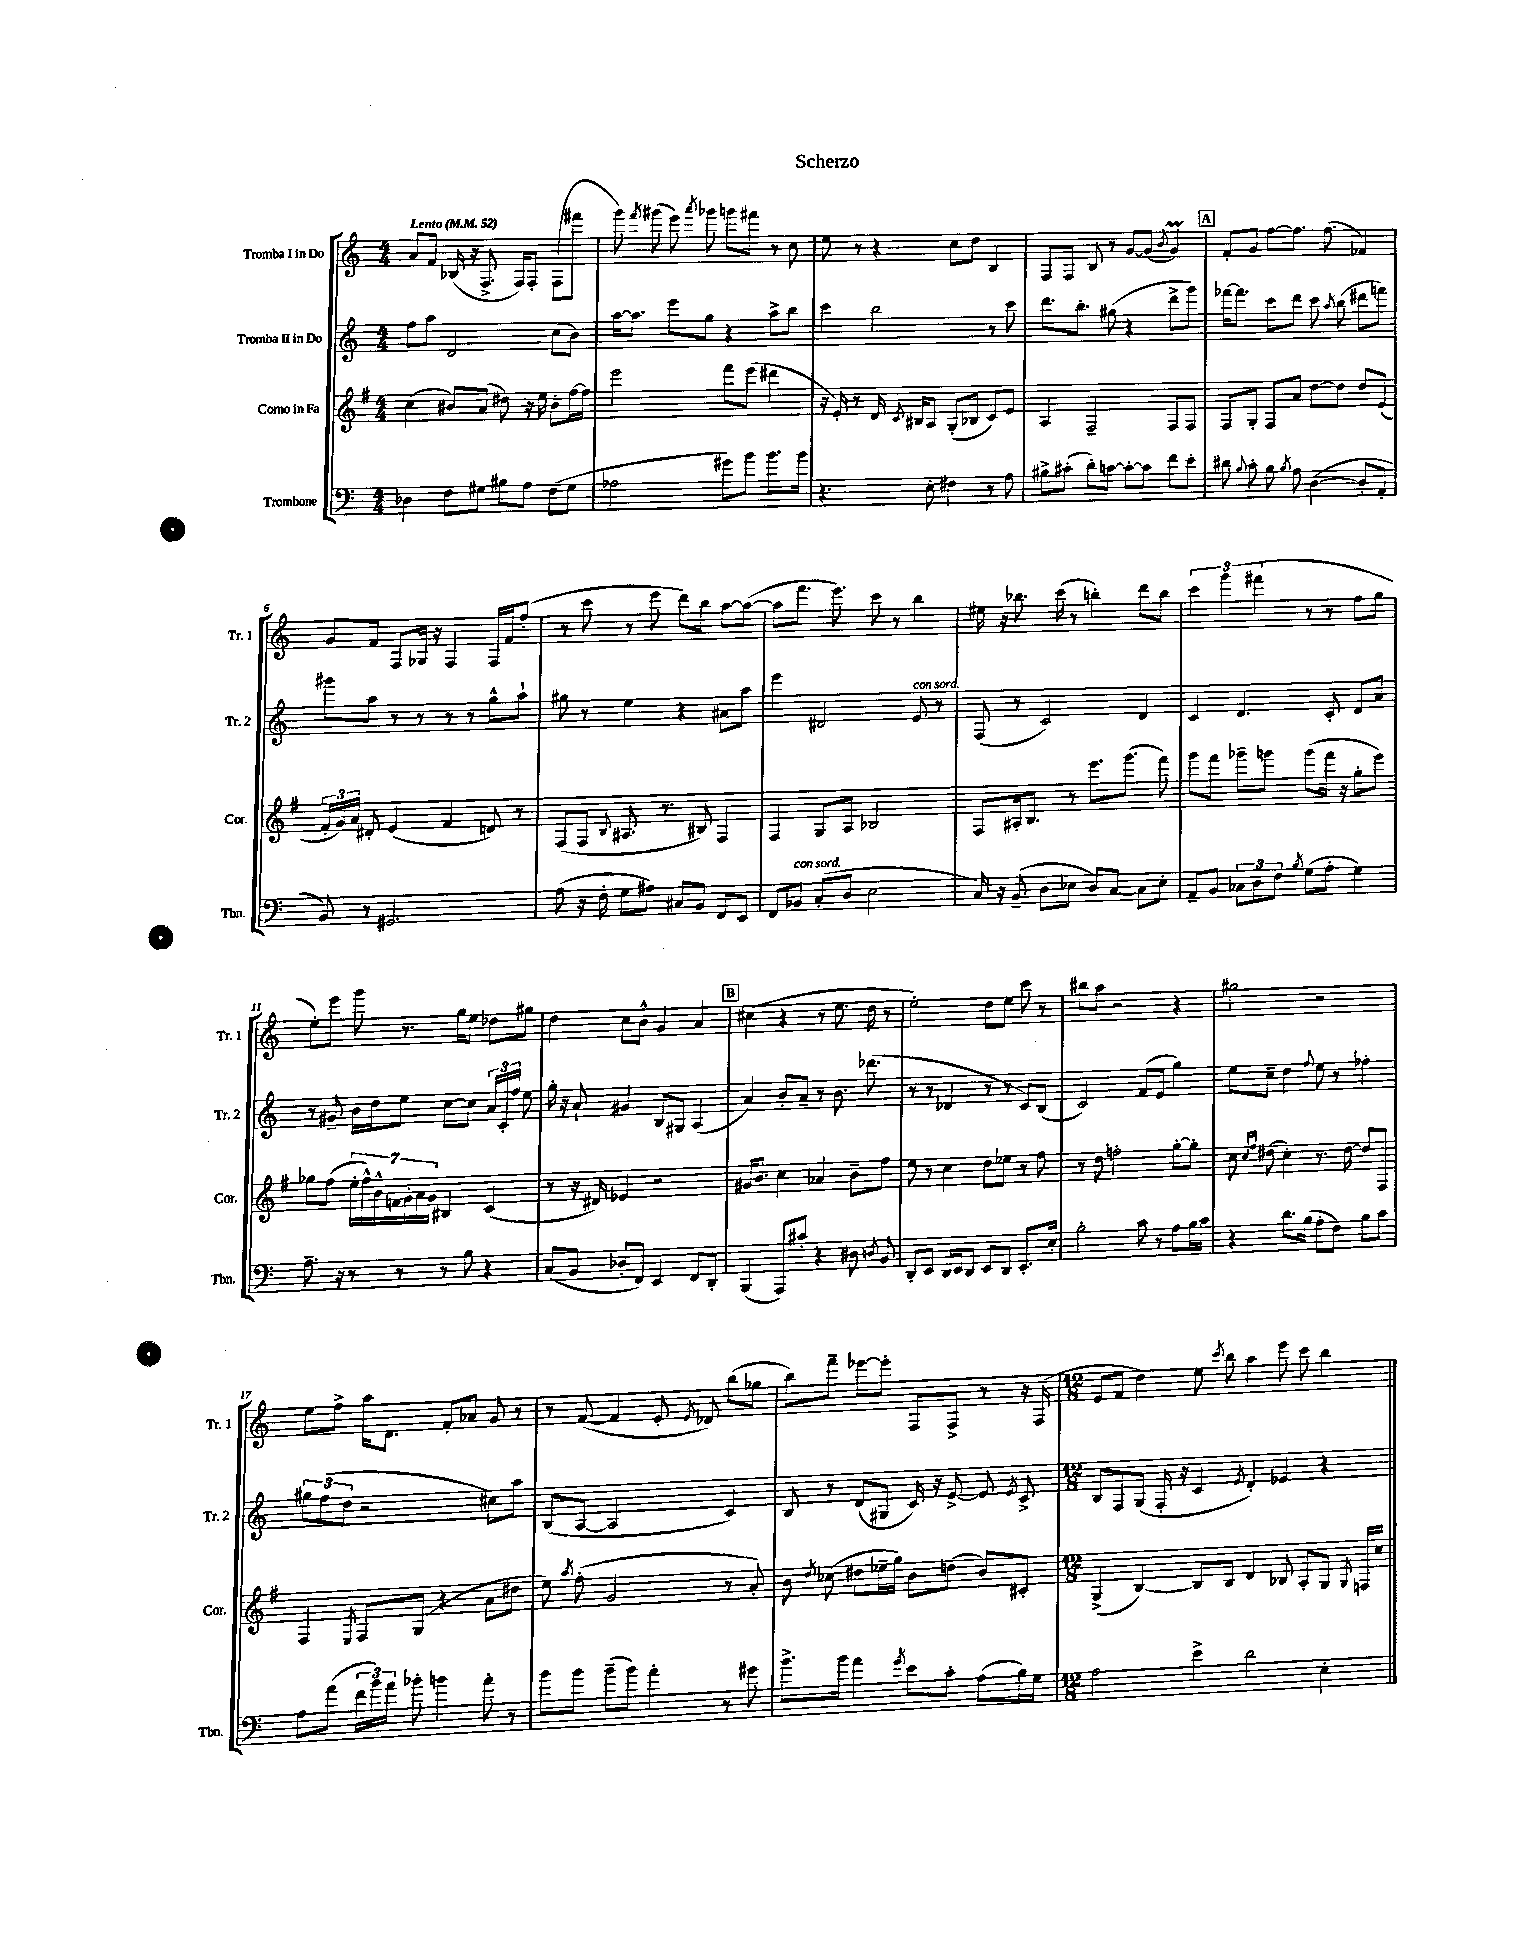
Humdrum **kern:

**kern	**kern	**kern	**kern
*staff4	*staff3	*staff2	*staff1
*clefF4	*clefG2	*clefG2	*clefG2
*k[]	*k[f#]	*k[]	*k[]
*M4/4	*M4/4	*M4/4	*M4/4
*MM52	*MM52	*MM52	*MM52
4D-\	(4cc\	8ff\L	8a/L
.	.	8aa\J	8f/J
8F\L	8b#/L)	2d/	(16B-/
.	.	.	16r
8G#\J	(8a/J	.	8.F^/
8B#\L	8dd#\)	.	.
.	.	.	16F/LK)
8A\J	16r	.	8F'/J
.	16ee\	.	.
(8F\L	8b#'\L	(8cc\L	(8F\L
8G#\J	[16ff#\L	8b\J)	8fff#\J
.	16ff#\]JJ	.	.
=	=	=	=
2A-\	2eee\	[16aa\LK	8ggg\)
.	.	8.aa\]J	.
.	.	.	8qfff/
.	.	.	(8ggg#\
.	.	8eee\L	8eee\)
.	.	.	8qaaa/
.	.	8gg\J	8ggg-\
8g#\L)	8fff#\L	4r	8ggg\L
8b\J	(8eee\J	.	8fff#\J
8.b\L	4ddd#\	8aa^\L	8r
.	.	8bb\J	8cc\
16b\Jk	.	.	.
=	=	=	=
4.r	16r	4ccc\	8ee\
.	16e'/)	.	.
.	8r	.	8r
.	16d/	2bb\	4r
.	8qc/	.	.
.	16B#/LK	.	.
8E'\	8A/J	.	.
4F#\	(8G'/L	.	8cc\L
.	8B-/J	.	8dd\J
8r	8c/L)	8r	4B/
8A\	8e/J	8ccc\	.
=	=	=	=
8B#^\L	4A/	8.ddd\L	8F/L
(8c#'\J	.	.	8F/J
.	.	8.bb'\J	.
8d'\L)	2F#~/	.	8B/
[8c\J	.	(8gg#\	8r
8c'\_L	.	4r	[8g/L
8c\]J	.	.	(8g/]J
.	.	.	8qb/
8f\L	8F#/L	8ddd^\L	4g/)
8e'\J	8F#/J	8ggg\J)	.
=	=	=	=
8d#\	8F#/L	[16fff-\LK	8f'/L
.	.	8.fff-\]J	.
8qqB/	.	.	.
8c'\	8G'/J	.	8g/J
8B\	8F#/L	8ccc\L	[8ff\L
8qB/	.	.	.
8A\	8a/J	8ddd\J	8.ff\]J
([4D\	[8dd\L	8ccc\	.
.	.	.	(8.ff\
.	.	8qaa/	.
.	8dd\]J	(8bb\	.
8D'/]L	8dd/L	8ddd#\L	4f-/)
8AA'/J	(8e/J	8fff\J)	.
=	=	=	=
8BB/)	24f#'/LL	8ggg#\L	8g/L
.	24g/)	.	.
.	24a/JJ	.	.
8r	8d#'/	8aa\J	8f/J
2.GG#/	(4e/	8r	8F/L
.	.	8r	16G-/Jk
.	.	.	16r
.	4f#/	8r	4F/
.	.	8r	.
.	8d/)	8gg^^\L	16F/LL
.	.	.	16f/J
.	8r	8aa`\J	(8ff'/J
=	=	=	=
(8A\	(8F#/L	8gg#\	8r
16r	8F#/J	8r	8ccc\
16F'\	.	.	.
.	8qqB/	.	.
8G\L	8.A#/	4ee\	8r
8A#\J)	.	.	8eee\
.	8.r	.	.
8C#/L	.	4r	8ddd\L)
8BB/J	8B#/)	.	8bb\J
8FF/L	4F#/	8a#\L	[8aa\L
8EE/J	.	8aa\J	(8aa\_J
=	=	=	=
8FF/L	4F#/	4eee\	8aa\]L
8BB-/J	.	.	8.fff\J
(8C'/L	8G/L	2d#/	.
.	.	.	8.eee\)
8D/J	8A/J	.	.
2E\	2B-/	.	8ccc\
.	.	.	8r
.	.	8e/	4bb\
.	.	8r	.
=	=	=	=
16C/)	8F#/L	(8F/	16ee#\
16r	.	.	16r
(8BB~/	16A#'/k	8r	8.bb-\
.	8.B/J	.	.
8D\L	.	2c/)	.
.	.	.	(16ccc\
8E-\J	8r	.	8r
8D/L)	8.eee\L	.	4bb'\)
[8C/J	.	.	.
.	(8.ggg\J	.	.
8C\]L	.	4d/	8ddd\L
8E-'\J	8fff#\)	.	8bb\J
=	=	=	=
8AA~/L	8ggg\L	4c/	6ccc\
8BB/J	8fff#\J	.	.
.	.	.	6ggg\
12C-\L	8ggg-~\L	4.d/	.
12D\	.	.	(6fff#\
.	8ggg\J	.	.
12F\J	.	.	.
8qB/	.	.	.
(8G\L	(8ggg\L	.	8r
8A'\J	16fff#\Jk	8c'/	8r
.	16r	.	.
4G\)	8gg'\L	8d/L	8ff\L
.	8eee\J)	8a/J	8gg\J
=	=	=	=
8.A~\	8gg-\L	8r	8ee'\L)
.	(8ff#\J	8g#~/	8eee\J
16r	.	.	.
8r	28ee'\LL	16b\LL	8ggg\
.	28ff#^^\)	.	.
.	.	16dd\J	.
.	28b^^\	.	.
.	28f\	.	.
8r	.	8ee\J	8.r
.	28g'\	.	.
.	28a\	.	.
.	28g\JJ	.	.
8r	4B#/	[8cc\L	.
.	.	.	16gg\LK
8B\	.	8cc\]J	8ee\J
4r	(4c/	24a/LL	8dd-\L
.	.	24c'/	.
.	.	24ff/JJ	.
.	.	8ee\	8gg#\J
=	=	=	=
(8C/L	8r	16gg'\	4dd\
.	.	16r	.
8BB/J	16r	8a`/	.
.	16d#/)	.	.
8D-'/L	4e-/	4g#/	8cc\L
8FF/J)	.	.	8b^^\J
4EE/	2r	8B/L	4g/
.	.	8G#/J	.
8FF/L	.	(4A/	4a/
8DD'/J	.	.	.
=	=	=	=
(4BBB/	16g#/LK	4a/)	(4cc#\
.	8.b/J	.	.
8AAA/L)	4cc\	8b'/L	4r
8c#'/J	.	8a~/J	.
4r	4a-/	8r	8r
.	.	8.b\	8.ee\
8D#\	8b~\L	.	.
.	.	(8.ddd-\	16dd\
8qD/	.	.	.
8BB/	8ff#\J	.	8r
=	=	=	=
8DD'/L	8ee\	8r	2ee'\)
8EE/J	8r	8r	.
16DD/LL	4cc\	4d-/	.
16EE/J	.	.	.
8DD/J	.	.	.
8EE/L	8dd\L	8r	8dd\L
8DD/J	8ee-\J	8r	8ee\J
8.EE'/L	8r	8c/L)	8ccc\
.	8ff#\	(8B/J	8r
16E'/Jk	.	.	.
=	=	=	=
2B'\	8r	2c/)	8bb#\L
.	8dd\	.	8aa\J
.	2ff'\	.	2r
8c\	.	(8f/L	.
8r	.	8e/J	.
8A\L	[8gg'\L	4gg\)	4r
16B\L	8gg'\]J	.	.
16c\JJ	.	.	.
=	=	=	=
4r	8cc\	8ee\L	2gg#\
.	16qqcc/LL	.	.
.	16qqff#/JJ	.	.
.	(8dd#\	8cc~\J	.
8.d\L	4cc'\)	4dd\	.
(16B\Jk	.	.	.
.	.	8qqff/	.
8A'\L	8.r	8ee\	2r
8F\J)	.	8r	.
.	[16dd#\	.	.
8B\L	8dd#/]L	4ff-'\	.
8c\J	8F#/J	.	.
=	=	=	=
8A\L	4F#/	12gg#\L	8ee\L
.	.	(12ff\	.
(8a\J	.	.	8ff^\J
.	.	12dd\J	.
.	8qE/	.	.
24f\LL	8F#/L	2r	16aa\LK
24b\)	.	.	.
.	.	.	8.d\J
24a\JJ	.	.	.
8b-'\	(8G/J	.	.
4b\	4r	.	8f'/L
.	.	.	8a-/J
8a'\	8a\L	8cc#\L)	8g/
8r	8dd#\J	8aa\J	8r
=	=	=	=
8b\L	8ee\)	(8B/L	8r
.	8qaa/	.	.
8b\J	(8ff#'\	[8A/J	([8f/
(8b~\L	2g/	2A/]	4f/]
8b\J)	.	.	.
4a'\	.	.	8e'/
.	.	.	8qe/
.	.	.	8d-/)
8r	8r	4c/)	(8bb\L
8g#\	8a'/)	.	8gg-\J
=	=	=	=
8.b^\L	8b\	8B/	8bb\L)
.	8qdd/	.	.
.	(8cc-\	8r	8fff~\J
16b\Jk	.	.	.
4a\	8dd#\L	(8d/L	[8eee-\L
.	16ee-~\L	8G#/J	8eee-'\]J
.	16gg\JJ)	.	.
8qg/	.	.	.
8e\L	8b\L	16c/)	8F/L
.	.	16r	.
8c'\J	(8dd\J	[8e^/	8F^/J
(8A\L	8b/L)	8e/]	8r
.	.	8qe/	.
16B\L)	8c#'/J	8c^/	16r
16G\JJ	.	.	(16F/
=	=	=	=
*M12/8	*M12/8	*M12/8	*M12/8
2A\	(4G^/	8B/L	8e/L
.	.	8F/	8f/J
.	[4B/)	(8G/J	4dd\)
.	.	16F'/	.
.	.	16r	.
4e^\	8B/]L	4c/	8ee\
.	.	.	8qccc/
.	8B/J	.	8bb\
.	.	8qe/	.
2d\	4d/	4d'/)	4aa\
.	8B-/	4e-/	8eee\
.	8A'/L	.	8ccc\
4E'\	8G/J	4r	4bb\
.	8qG/	.	.
.	16F/LL	.	.
.	16cc/JJ	.	.
==	==	==	==
*-	*-	*-	*-
